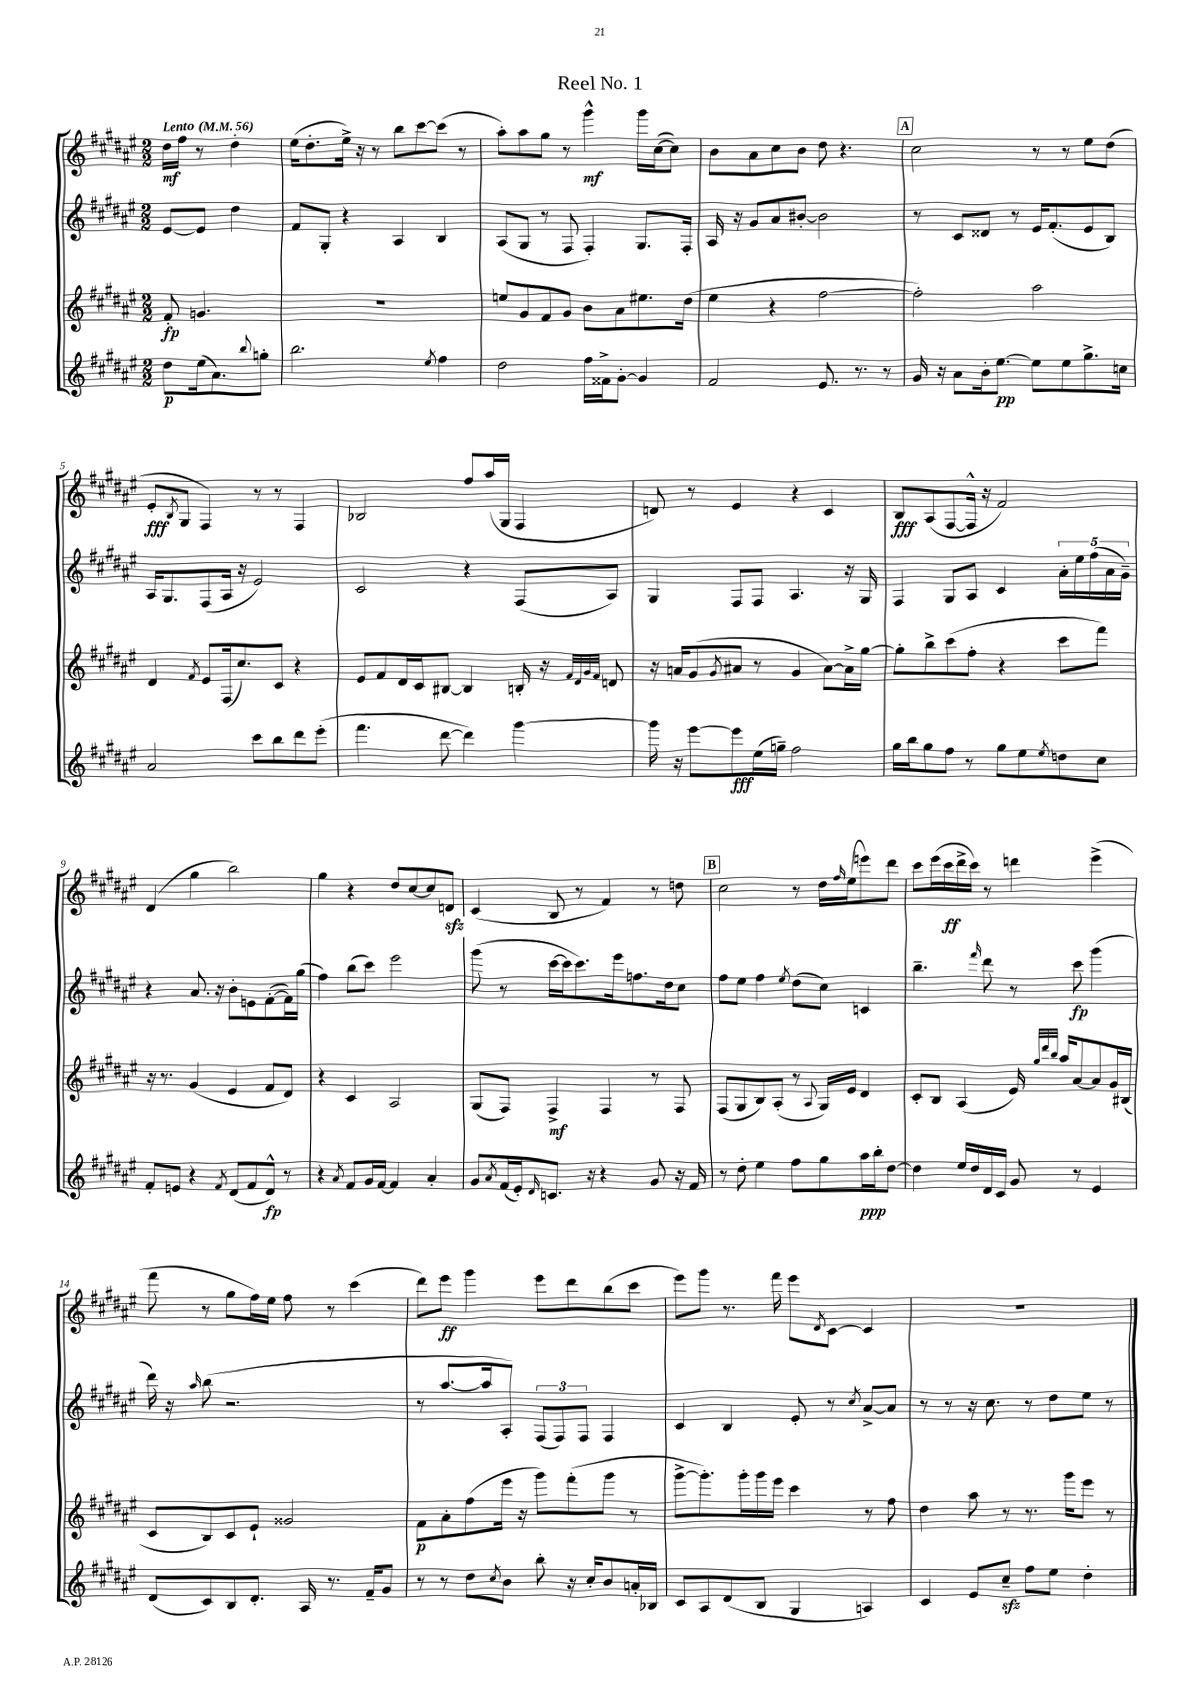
\header { title = "Reel No. 1" }
<<
\new StaffGroup <<
\new Staff = "s0" {
    \clef treble \key fis \major \numericTimeSignature \time 2/2 \partial 2 \tempo "Lento" 4 = 56
    dis''16\mf fis''16 r8 dis''4-. |
    eis''16( dis''8.-. eis''16->) r16 r8 b''8 cis'''8~ cis'''8( r8 |
    ais''8-.) ais''8 gis''8 r8 gis'''4-^\mf gis'''16 cis''16~( cis''8) |
    b'8 ais'8 cis''8 b'8 dis''8 r4. |
    \mark \markup { \box "A" } cis''2 r8 r8 eis''8 dis''8( |
    eis'8-.\fff \acciaccatura { b8 } gis8 fis4) r8 r8 fis4 |
    bes2 fis''8 ais''16( gis16 fis4 |
    d'8) r8 eis'4 r4 cis'4 |
    b8\fff ais8( fis8~ fis16-^ r16 fis'2) |
    dis'4( gis''4 b''2) |
    gis''4 r4 dis''8 cis''8~ cis''8 d'8\sfz |
    cis'4( b8 r8 fis'4) r8 d''8 |
    \mark \markup { \box "B" } cis''2 r8 dis''16 \grace { fis''16 } eis''16( e'''8) dis'''8 |
    cis'''8 eis'''16( cis'''16\ff dis'''16-> cis'''16) r8 d'''4 eis'''4->( |
    fis'''8 r8 gis''8 fis''16) eis''16 fis''8 r8 cis'''4( |
    dis'''8) eis'''8\ff gis'''4 eis'''8 dis'''8 b''8( cis'''8 |
    eis'''8) gis'''8 r8. fis'''16 eis'''8 \acciaccatura { dis'8 } cis'8~ cis'4 |
    R1 \bar "|." |
}
\new Staff = "s1" {
    \clef treble \key fis \major \numericTimeSignature \time 2/2 \partial 2
    eis'8~ eis'8 dis''4 |
    fis'8 gis8-. r4 ais4 b4 |
    ais8( gis8 r8 fis8 fis4-.) gis8. fis16-. |
    ais16 r16 gis'8 ais'8 bis'8~-. bis'2 |
    \mark \markup { \box "A" } r8 cis'8 disis'8 r8 eis'16 fis'8.-.( eis'8 b8) |
    ais16 gis8. fis8( ais16 r16 eis'2) |
    cis'2 r4 fis8( ais8) |
    gis4 fis8 fis8 ais4. r16 gis16 |
    fis4 gis8 ais8 cis'4 \tuplet 5/4 { ais'16-. eis''16 fis''16( ais'16 gis'16--) } |
    r4 ais'8. r16 b'8-. e'8 fis'8~-.( fis'16) gis''16( |
    fis''4) b''8( cis'''8) eis'''2 |
    gis'''8( r8 cis'''16~ cis'''16 cis'''8.) eis'''16 f''8. dis''16 cis''8 |
    \mark \markup { \box "B" } fis''8 eis''8 fis''4 \acciaccatura { eis''8 } dis''8( cis''8) c'4 |
    b''4.-- \grace { fis'''16 } dis'''8 r8 cis'''8\fp gis'''4( |
    dis'''16) r16 \grace { ais''16 } b''8( r2. |
    r8 ais''8.~ ais''16 ais8-.) \tuplet 3/2 { fis8( fis8) fis8 } fis4 |
    cis'4 b4 eis'8-. r8 \acciaccatura { cis''8 } ais'8~-> ais'8 |
    r8 r8 r16 cis''8. r8 dis''8 eis''8 r8 \bar "|." |
}
\new Staff = "s2" {
    \clef treble \key fis \major \numericTimeSignature \time 2/2 \partial 2
    fis'8-.\fp g'4. |
    R1 |
    e''8 gis'8 fis'8 gis'8 b'8 ais'8 eis''8. dis''16( |
    eis''4 r4 fis''2~ |
    \mark \markup { \box "A" } fis''2-.) ais''2 |
    dis'4 \acciaccatura { fis'8 } eis'8 fis16( cis''8.) cis'8 r4 |
    eis'8 fis'8 dis'16 cis'16 bis8~ bis4 b16-. r16 \grace { fis'32 dis'32 gis'32 fis'32 } d'8 |
    r16 a'16 gis'8( \acciaccatura { gis'8 } ais'8 r8 gis'4 ais'8~) ais'16-> gis''16~ |
    gis''8-. b''8-> cis'''8( fis''8-. r4 cis'''8 fis'''8) |
    r16 r8. gis'4( eis'4 fis'8 dis'8) |
    r4 cis'4 ais2 |
    gis8( fis8) fis4->\mf fis4 r8 fis8 |
    \mark \markup { \box "B" } fis8( gis8 b8) ais8-.( r8 \appoggiatura { ais8 } gis16) eis'16 dis'4 |
    cis'8-. b8 ais4( eis'16) \grace { gis''32 dis'''32 b''32 } ais''16 ais'8~ ais'8 gis'16 bis16( |
    cis'8 b8) cis'8 eis'8-! gisis'2 |
    fis'8\p ais'8-. fis''8( eis'''16 r16 gis'''8) fis'''8-.( gis'''8 r8 |
    gis'''8~-> gis'''8.-.) gis'''16-. gis'''16 eis'''16 cis'''4 r8 fis''8 |
    dis''4 ais''8 r8 r8. gis'''16 eis'''8 r8 \bar "|." |
}
\new Staff = "s3" {
    \clef treble \key fis \major \numericTimeSignature \time 2/2 \partial 2
    dis''8\p eis''16( ais'8.) \appoggiatura { b''8 } g''8-. |
    b''2. \acciaccatura { eis''8 } fis''4 |
    dis''2 fis''16 fisis'16-> gis'8~-. gis'4 |
    fis'2 eis'8. r8. r8 |
    \mark \markup { \box "A" } gis'16 r16 ais'8 b'16-. eis''8.~\pp eis''8 eis''8 gis''8.-> c''16 |
    ais'2 cis'''8 b''8 dis'''8 eis'''8-.( |
    fis'''4. dis'''8~ dis'''4) gis'''4~ |
    gis'''16 r16 eis'''8~ eis'''8\fff eis''16( g''16--) fis''2 |
    gis''16 b''16 gis''8 fis''8 r8 gis''8 eis''8 \acciaccatura { eis''8 } d''8 cis''8 |
    fis'8-. e'8 r4 \acciaccatura { fis'8 } dis'8( fis'8 dis'8-^\fp) r8 |
    r4 \acciaccatura { ais'8 } fis'8 gis'16 fis'16~ fis'4 ais'4-. |
    gis'8 \acciaccatura { ais'8 } fis'16( eis'16-.) \grace { dis'16 } c'8. r16 r4 gis'8 r16 fis'16 |
    \mark \markup { \box "B" } r8 dis''8-. eis''4 fis''8 gis''8 ais''16\ppp b''16-. dis''8~ |
    dis''4 eis''16 dis''16 dis'16 cis'16 gis'8 r8 eis'4 |
    dis'8( cis'8) b8 dis'8.-. ais16 r8. fis'16-- gis'8 |
    r8 r8 dis''8 \acciaccatura { cis''8 } b'8 b''8-. r16 cis''16-. b'8 a'16-. bes16 |
    cis'8 ais8 dis'8( b8 gis4 a4) |
    cis'4 eis'8 cis''8--\sfz fis''8 eis''8 dis''4-. \bar "|." |
}
>>
>>
